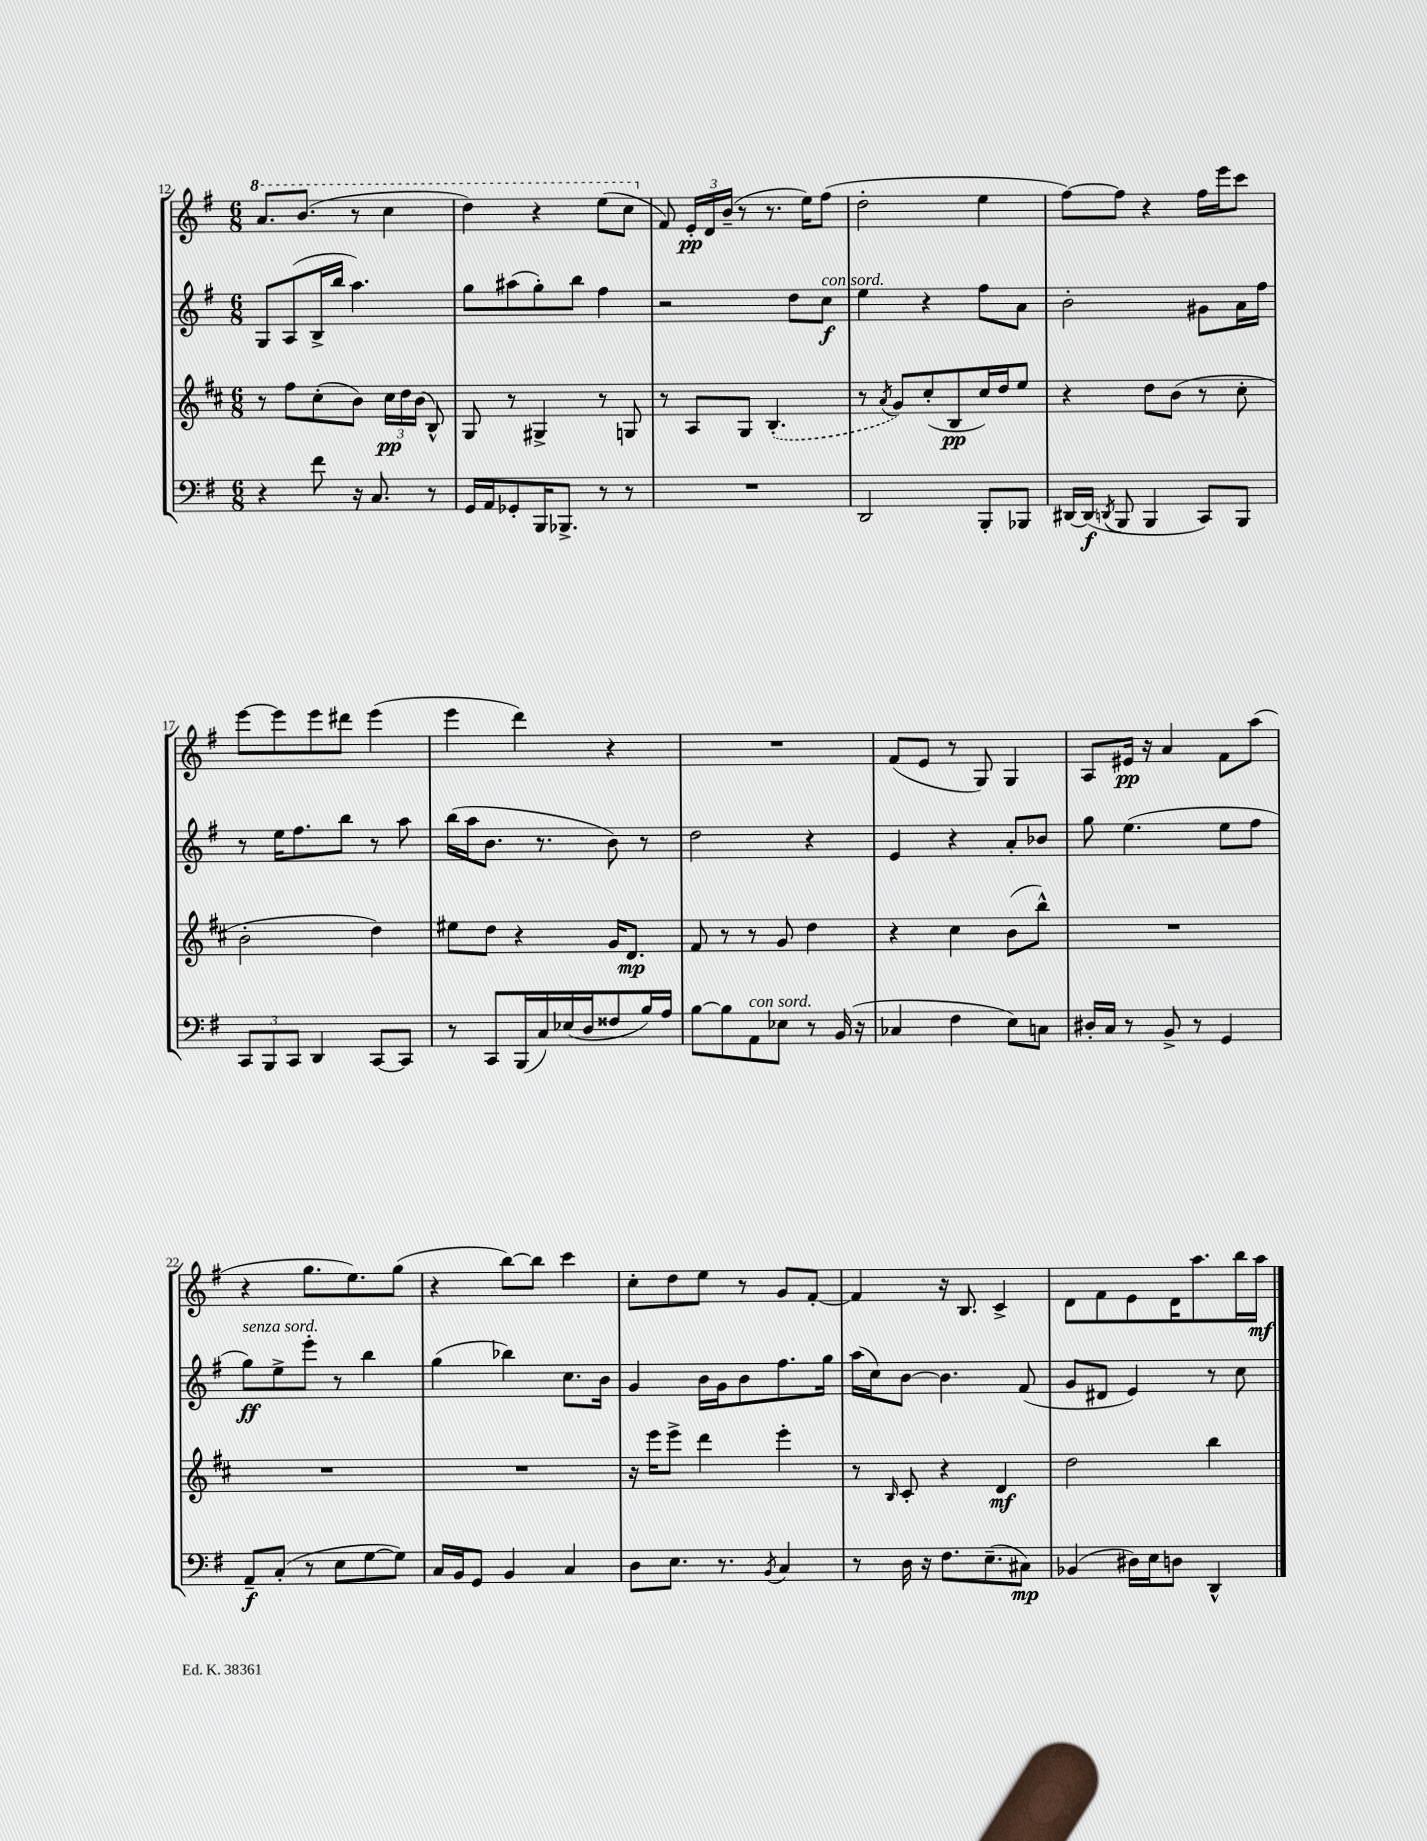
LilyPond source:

<<
\new StaffGroup <<
\new Staff = "s0" {
    \clef treble \key g \major \numericTimeSignature \time 6/8
    \autoBeamOff \ottava #1 a''8.[ b''8.]( r8 c'''4 |
    d'''4) r4 e'''8[( c'''8] \ottava #0 |
    fis'8) \tuplet 3/2 { e'16[-.\pp d'16 b'16]--( } r8 r8. e''16[) fis''8]( |
    d''2-. e''4 |
    fis''8[~) fis''8] r4 fis''16[ e'''16 c'''8] |
    e'''8[~ e'''8 e'''8 dis'''8] e'''4( |
    e'''4 d'''4) r4 |
    R2. |
    fis'8[( e'8] r8 g8) g4 |
    a8[ eis'16]\pp r16 a'4 fis'8[ a''8]( |
    r4 g''8.[ e''8.) g''8]( |
    r4 b''8[~) b''8] c'''4 |
    c''8[-. d''8 e''8] r8 g'8[ fis'8]~-. |
    fis'4 r16 b8. c'4-> |
    d'8[ fis'8 e'8 d'16 a''8. b''16 a''16]\mf \bar "|." |
}
\new Staff = "s1" {
    \clef treble \key g \major \numericTimeSignature \time 6/8
    \autoBeamOff g8[ a8( b16-> b''16] a''4.) |
    g''8[ ais''8( g''8-.) b''8] fis''4 |
    r2 d''8[ c''8]\f^\markup { \italic "con sord." } |
    e''4 r4 fis''8[ a'8] |
    b'2-. gis'8[ a'16 fis''16] |
    r8 e''16[ fis''8. b''8] r8 a''8 |
    b''16[( a''16 b'8.] r8. b'8) r8 |
    d''2 r4 |
    e'4 r4 a'8[-. bes'8] |
    g''8 e''4.( e''8[ fis''8] |
    g''8[\ff^\markup { \italic "senza sord." }) e''8-> e'''8]-. r8 b''4 |
    g''4( bes''4) c''8.[ b'16] |
    g'4 b'16[ g'16 b'8 fis''8. g''16] |
    a''16[( c''16) b'8]~ b'4. fis'8( |
    g'8[ dis'8] e'4) r8 c''8 \bar "|." |
}
\new Staff = "s2" {
    \clef treble \key d \major \numericTimeSignature \time 6/8
    \autoBeamOff r8 fis''8[ cis''8-.( b'8]) \tuplet 3/2 { cis''16[\pp d''16 b'16]( } b8-^) |
    g8 r8 gis4-> r8 g8 |
    r8 a8[ g8] \once \slurDashed b4.-.( |
    r8 \acciaccatura { a'8 } g'8[) cis''8-.( b8\pp cis''16) d''16 e''8] |
    r4 d''8[ b'8]( r8 cis''8-. |
    b'2-. d''4) |
    eis''8[ d''8] r4 g'16[ d'8.]\mp |
    fis'8 r8 r8 g'8 d''4 |
    r4 cis''4 b'8[( b''8]-^) |
    R2. |
    R2. |
    R2. |
    r16 e'''16[ e'''8]-> d'''4 e'''4-. |
    r8 \grace { b16 } cis'8-. r4 d'4\mf |
    d''2 b''4 \bar "|." |
}
\new Staff = "s3" {
    \clef bass \key g \major \numericTimeSignature \time 6/8
    \autoBeamOff r4 fis'8 r16 c8. r8 |
    g,16[ a,16 ges,8-. b,,16 bes,,8.]-> r8 r8 |
    R2. |
    d,2 b,,8[-. bes,,8] |
    dis,16[~ dis,16]\f( \acciaccatura { d,8 } b,,8 b,,4 c,8[) b,,8] |
    \tuplet 3/2 { c,8[ b,,8 c,8] } d,4 c,8[~ c,8] |
    r8 c,8[ b,,16( c16) ees16( d16 fisis8 b16) a16] |
    b8[~ b8 a,8^\markup { \italic "con sord." } ees8] r8 b,16( r16 |
    ces4 fis4 e8[) c8] |
    dis16[-. c16] r8 b,8-> r8 g,4 |
    a,8[--\f c8]-.( r8 e8[ g8~ g8]) |
    c16[ b,16 g,8] b,4 c4 |
    d8[ e8.] r8. \acciaccatura { b,8 } c4 |
    r8 d16 r16 fis8.[ e8.--( cis8]\mp) |
    bes,4( dis16[) e16 d8] d,4-^ \bar "|." |
}
>>
>>
\layout { \context { \Score currentBarNumber = #12 } }
